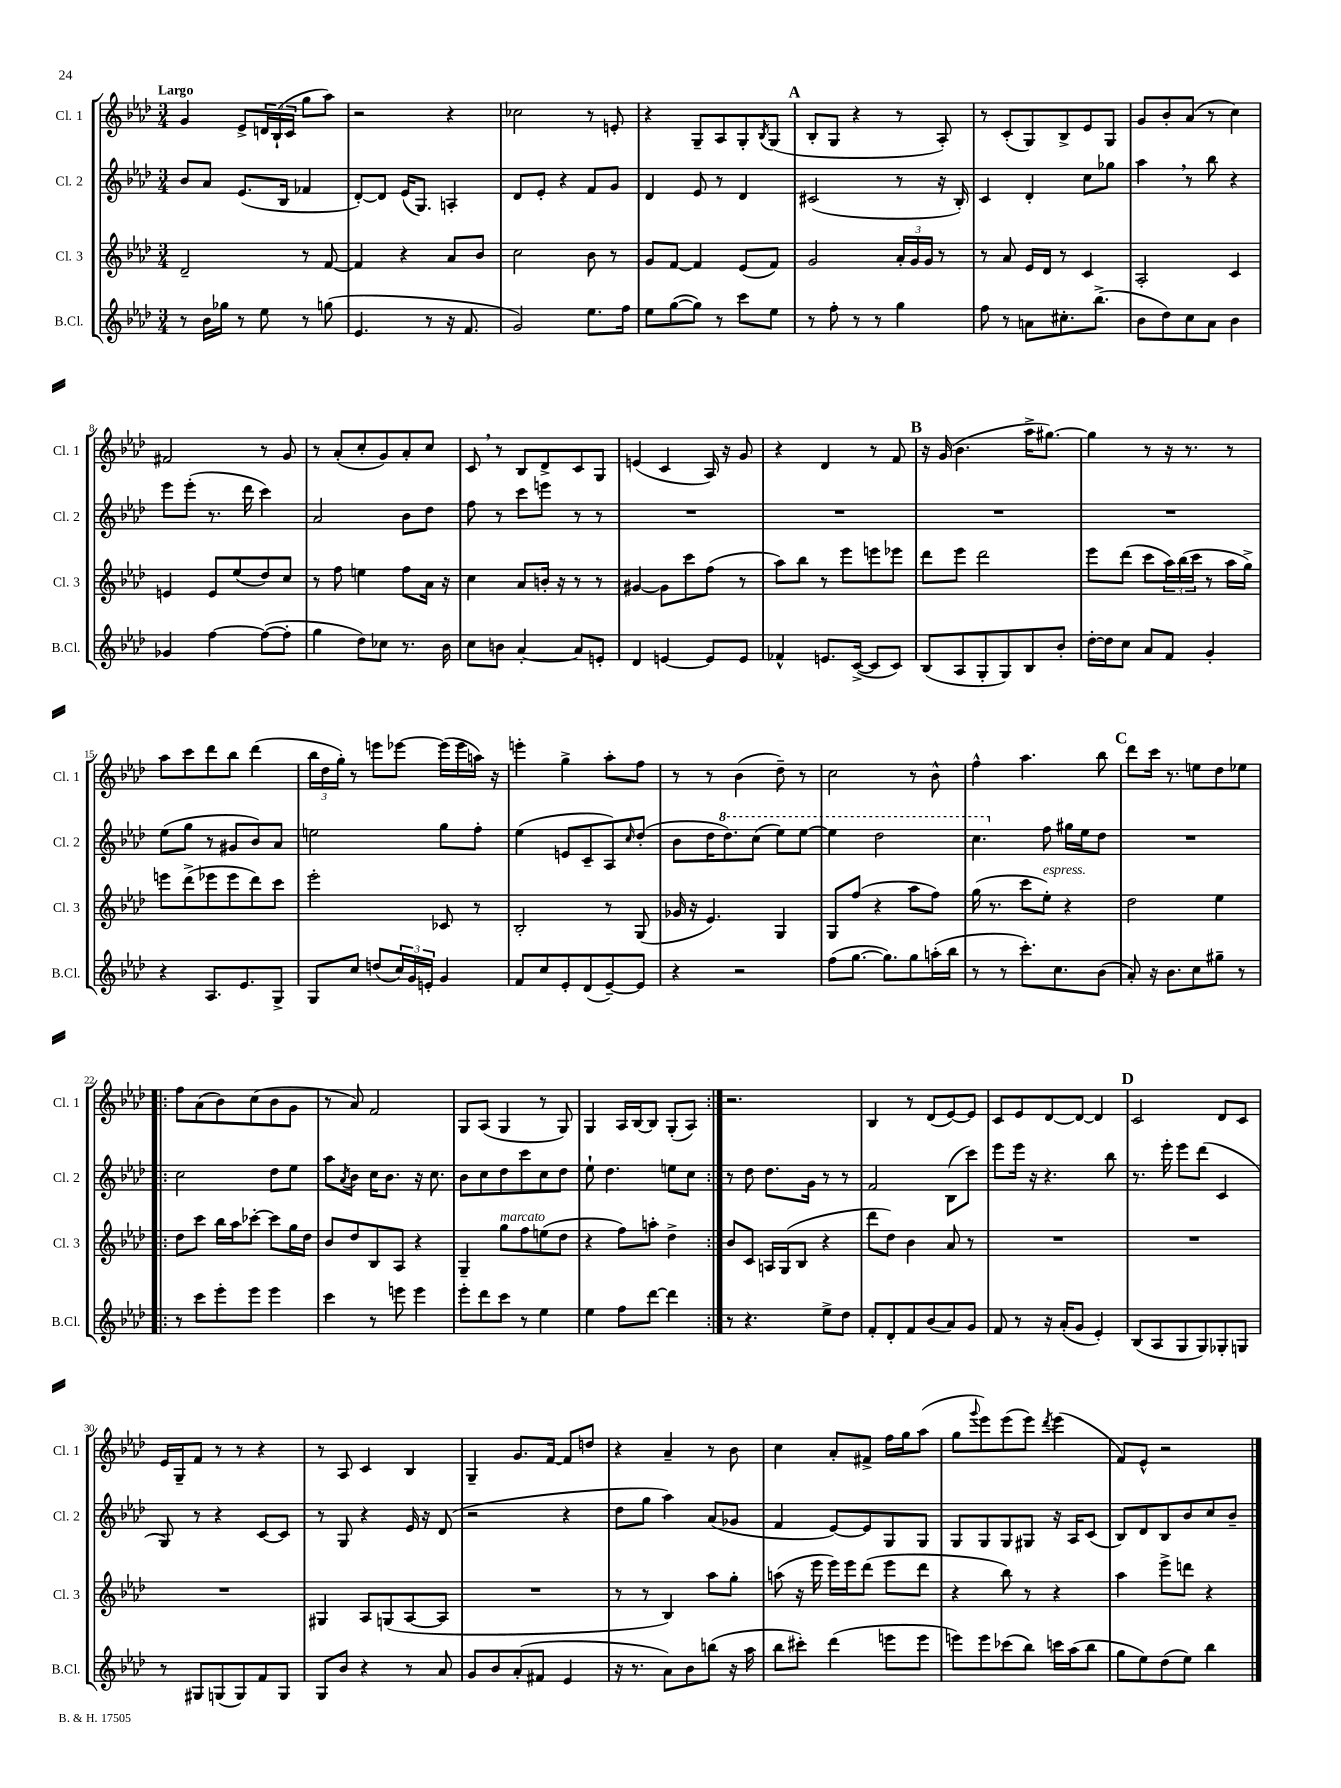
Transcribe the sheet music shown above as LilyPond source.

<<
\new StaffGroup <<
\new Staff = "s0" \with { instrumentName = "Cl. 1" shortInstrumentName = "Cl. 1" } {
    \clef treble \key aes \major \numericTimeSignature \time 3/4 \tempo "Largo"
    g'4 ees'8-> \tuplet 3/2 { d'16 bes16-!( c'16 } g''8 aes''8) |
    r2 r4 |
    ces''2 r8 e'8-. |
    r4 g8-- aes8 g8-. \acciaccatura { bes8 } g8( |
    \mark \markup { \bold "A" } bes8-. g8 r4 r8 aes8-.) |
    r8 c'8-.( g8) bes8-> ees'8 g8 |
    g'8 bes'8-. aes'8( r8 c''4) |
    fis'2 r8 g'8 |
    r8 aes'8-.( c''8-. g'8) aes'8-. c''8 |
    c'8 \breathe r8 bes8 des'8-> c'8 g8 |
    e'4( c'4 aes16) r16 g'8 |
    r4 des'4 r8 f'8 |
    \mark \markup { \bold "B" } r16 g'16( bes'4. aes''16-> gis''8.~) |
    gis''4 r8 r16 r8. r8 |
    aes''8 c'''8 des'''8 bes''8 des'''4( |
    \tuplet 3/2 { bes''16 des''16 g''16-.) } r8 e'''8 ees'''8~ ees'''16( ees'''16 a''16) r16 |
    e'''4-. g''4-> aes''8-. f''8 |
    r8 r8 bes'4( des''8--) r8 |
    c''2 r8 bes'8-^ |
    f''4-^ aes''4. bes''8 |
    \mark \markup { \bold "C" } des'''8 c'''16 r8. e''8 des''8 ees''8 |
    \repeat volta 2 { f''8 aes'8( bes'8) c''8( bes'8 g'8 |
    r8 aes'8) f'2 |
    g8 aes8( g4 r8 g8) |
    g4 aes16 bes16~ bes8 g8-.( aes8) | }
    r2. |
    bes4 r8 des'8( ees'8~) ees'8 |
    c'8 ees'8 des'8~ des'8~ des'4 |
    \mark \markup { \bold "D" } c'2 des'8 c'8 |
    ees'16 g16-- f'8 r8 r8 r4 |
    r8 aes8 c'4 bes4 |
    g4-- g'8. f'16~ f'8 d''8 |
    r4 aes'4-- r8 bes'8 |
    c''4 aes'8-. fis'8-> f''16 g''16 aes''8( |
    g''8 \appoggiatura { g'''8 } ees'''8) ees'''8( ees'''8) \acciaccatura { des'''8 } ees'''4( |
    f'8) ees'8-^ r2 \bar "|." |
}
\new Staff = "s1" \with { instrumentName = "Cl. 2" shortInstrumentName = "Cl. 2" } {
    \clef treble \key aes \major \numericTimeSignature \time 3/4
    bes'8 aes'8 ees'8.( bes16 fes'4 |
    des'8~-.) des'8 ees'16( g8.) a4-. |
    des'8 ees'8-. r4 f'8 g'8 |
    des'4 ees'8 r8 des'4 |
    \mark \markup { \bold "A" } cis'2( r8 r16 bes16-.) |
    c'4 des'4-. c''8 ges''8 |
    aes''4 \breathe r8 bes''8 r4 |
    ees'''8 ees'''8-.( r8. des'''16 c'''4) |
    aes'2 bes'8 des''8 |
    f''8 r8 c'''8 e'''8 r8 r8 |
    R2. |
    R2. |
    \mark \markup { \bold "B" } R2. |
    R2. |
    ees''8( g''8 r8 gis'8 bes'8) aes'8 |
    e''2 g''8 f''8-. |
    ees''4( e'8 c'8-- aes8) \grace { c''16 } des''8-.( |
    bes'8 des''16 \ottava #1 des'''8.) c'''8( ees'''8) ees'''8~ |
    ees'''4 des'''2 |
    c'''4. \ottava #0 f''8 gis''16 ees''16 des''8 |
    \mark \markup { \bold "C" } R2. |
    \repeat volta 2 { c''2 des''8 ees''8 |
    aes''8 \acciaccatura { aes'8 } bes'8 c''16 bes'8. r16 c''8. |
    bes'8 c''8 des''8 c'''8 c''8 des''8 |
    ees''8-! des''4. e''8 c''8 | }
    r8 des''8 des''8. g'16 r8 r8 |
    f'2 bes8( c'''8) |
    ees'''8 ees'''16 r16 r4. bes''8 |
    \mark \markup { \bold "D" } r8. ees'''16-. ees'''8 des'''8( c'4 |
    g8) r8 r4 c'8~ c'8 |
    r8 g8 r4 ees'16 r16 des'8( |
    r2 r4 |
    des''8 g''8 aes''4) aes'8( ges'8 |
    f'4 ees'8~) ees'8 g8 g8 |
    g8 g8 g8 gis8 r16 aes16 c'8( |
    bes8) des'8 bes8 bes'8 c''8 bes'8-- \bar "|." |
}
\new Staff = "s2" \with { instrumentName = "Cl. 3" shortInstrumentName = "Cl. 3" } {
    \clef treble \key aes \major \numericTimeSignature \time 3/4
    des'2-- r8 f'8~ |
    f'4 r4 aes'8 bes'8 |
    c''2 bes'8 r8 |
    g'8 f'8~ f'4 ees'8( f'8) |
    \mark \markup { \bold "A" } g'2 \tuplet 3/2 { aes'16-. g'16 g'16 } r8 |
    r8 aes'8 ees'16 des'16 r8 c'4 |
    aes2-. c'4 |
    e'4 e'8 ees''8( des''8) c''8 |
    r8 f''8 e''4 f''8 aes'16 r16 |
    c''4 aes'8 b'16-. r16 r8 r8 |
    gis'4~ gis'8 c'''8 f''8( r8 |
    aes''8) bes''8 r8 ees'''8 e'''8 ees'''8 |
    \mark \markup { \bold "B" } des'''8 ees'''8 des'''2 |
    ees'''8 des'''8( c'''8 \tuplet 3/2 { aes''16) bes''16( c'''16 } r8 aes''16 g''16->) |
    e'''8 des'''8->( ees'''8 ees'''8 des'''8) c'''8 |
    ees'''2-. ces'8 r8 |
    bes2-. r8 g8( |
    ges'16 r16 ees'4.) g4 |
    g8 f''8( r4 aes''8 f''8) |
    g''16( r8. c'''8 ees''8-.^\markup { \italic "espress." }) r4 |
    \mark \markup { \bold "C" } des''2 ees''4 |
    \repeat volta 2 { des''8 c'''8 bes''16 aes''16 ces'''8~-. ces'''8 g''16 des''16 |
    bes'8 des''8 bes8 aes8 r4 |
    g4-- g''8^\markup { \italic "marcato" } f''8 e''8( des''8 |
    r4 f''8) a''8-. des''4-> | }
    bes'8 c'8 a16 g16( bes8 r4 |
    des'''8 des''8) bes'4 aes'8 r8 |
    R2. |
    \mark \markup { \bold "D" } R2. |
    R2. |
    gis4 aes8 g8( aes8~ aes8 |
    R2. |
    r8 r8 bes4) aes''8 g''8-. |
    a''8( r16 ees'''16 ees'''16) ees'''16 des'''8( ees'''8 des'''8 |
    r4 bes''8) r8 r4 |
    aes''4 ees'''8-> d'''8 r4 \bar "|." |
}
\new Staff = "s3" \with { instrumentName = "B.Cl." shortInstrumentName = "B.Cl." } {
    \clef treble \key aes \major \numericTimeSignature \time 3/4
    r8 bes'16 ges''16 r8 ees''8 r8 g''8( |
    ees'4. r8 r16 f'8. |
    g'2) ees''8. f''16 |
    ees''8 g''8~( g''8) r8 c'''8 ees''8 |
    \mark \markup { \bold "A" } r8 f''8-. r8 r8 g''4 |
    f''8 r8 a'8 cis''8.-. bes''8.->( |
    bes'8 des''8) c''8 aes'8 bes'4 |
    ges'4 f''4~ f''8~( f''8-. |
    g''4 des''8) ces''8 r8. bes'16 |
    c''8 b'8 aes'4~-. aes'8 e'8-. |
    des'4 e'4~ e'8 e'8 |
    fes'4-^ e'8. c'16~->( c'8 c'8) |
    \mark \markup { \bold "B" } bes8( aes8 g8-. g8) bes8 bes'8-. |
    des''16~-. des''16 c''8 aes'8 f'8 g'4-. |
    r4 aes8. ees'8. g8-> |
    g8 c''8 d''8( \tuplet 3/2 { c''16) g'16 e'16-. } g'4 |
    f'8 c''8 ees'8-. des'8( ees'8~--) ees'8 |
    r4 r2 |
    f''8( g''8.~ g''8.) g''8 a''16-.( bes''16 |
    r8 r8 c'''8.-.) c''8. bes'8( |
    \mark \markup { \bold "C" } aes'8-.) r16 bes'8. c''8 gis''8-- r8 |
    \repeat volta 2 { r8 c'''8 ees'''8-. ees'''8 ees'''4 |
    c'''4 r8 e'''8 e'''4 |
    ees'''8-. des'''8 c'''8 r8 ees''4 |
    ees''4 f''8 des'''8~ des'''4 | }
    r8 r4. ees''8-> des''8 |
    f'8-. des'8-. f'8 bes'8( aes'8) g'8 |
    f'8 r8 r16 aes'16-.( g'8 ees'4-.) |
    \mark \markup { \bold "D" } bes8( aes8 g8 g8) ges8-. g8 |
    r8 gis8 g8( g8) f'8 g8 |
    g8 bes'8 r4 r8 aes'8 |
    g'8 bes'8 aes'8-.( fis'8 ees'4 |
    r16 r8. aes'8) bes'8 b''8( r16 aes''16 |
    bes''8 cis'''8-.) des'''4( e'''8 e'''8 |
    e'''8) e'''8 ces'''8( bes''8) c'''16 aes''16( bes''8 |
    g''8 ees''8) des''8( ees''8) bes''4 \bar "|." |
}
>>
>>
